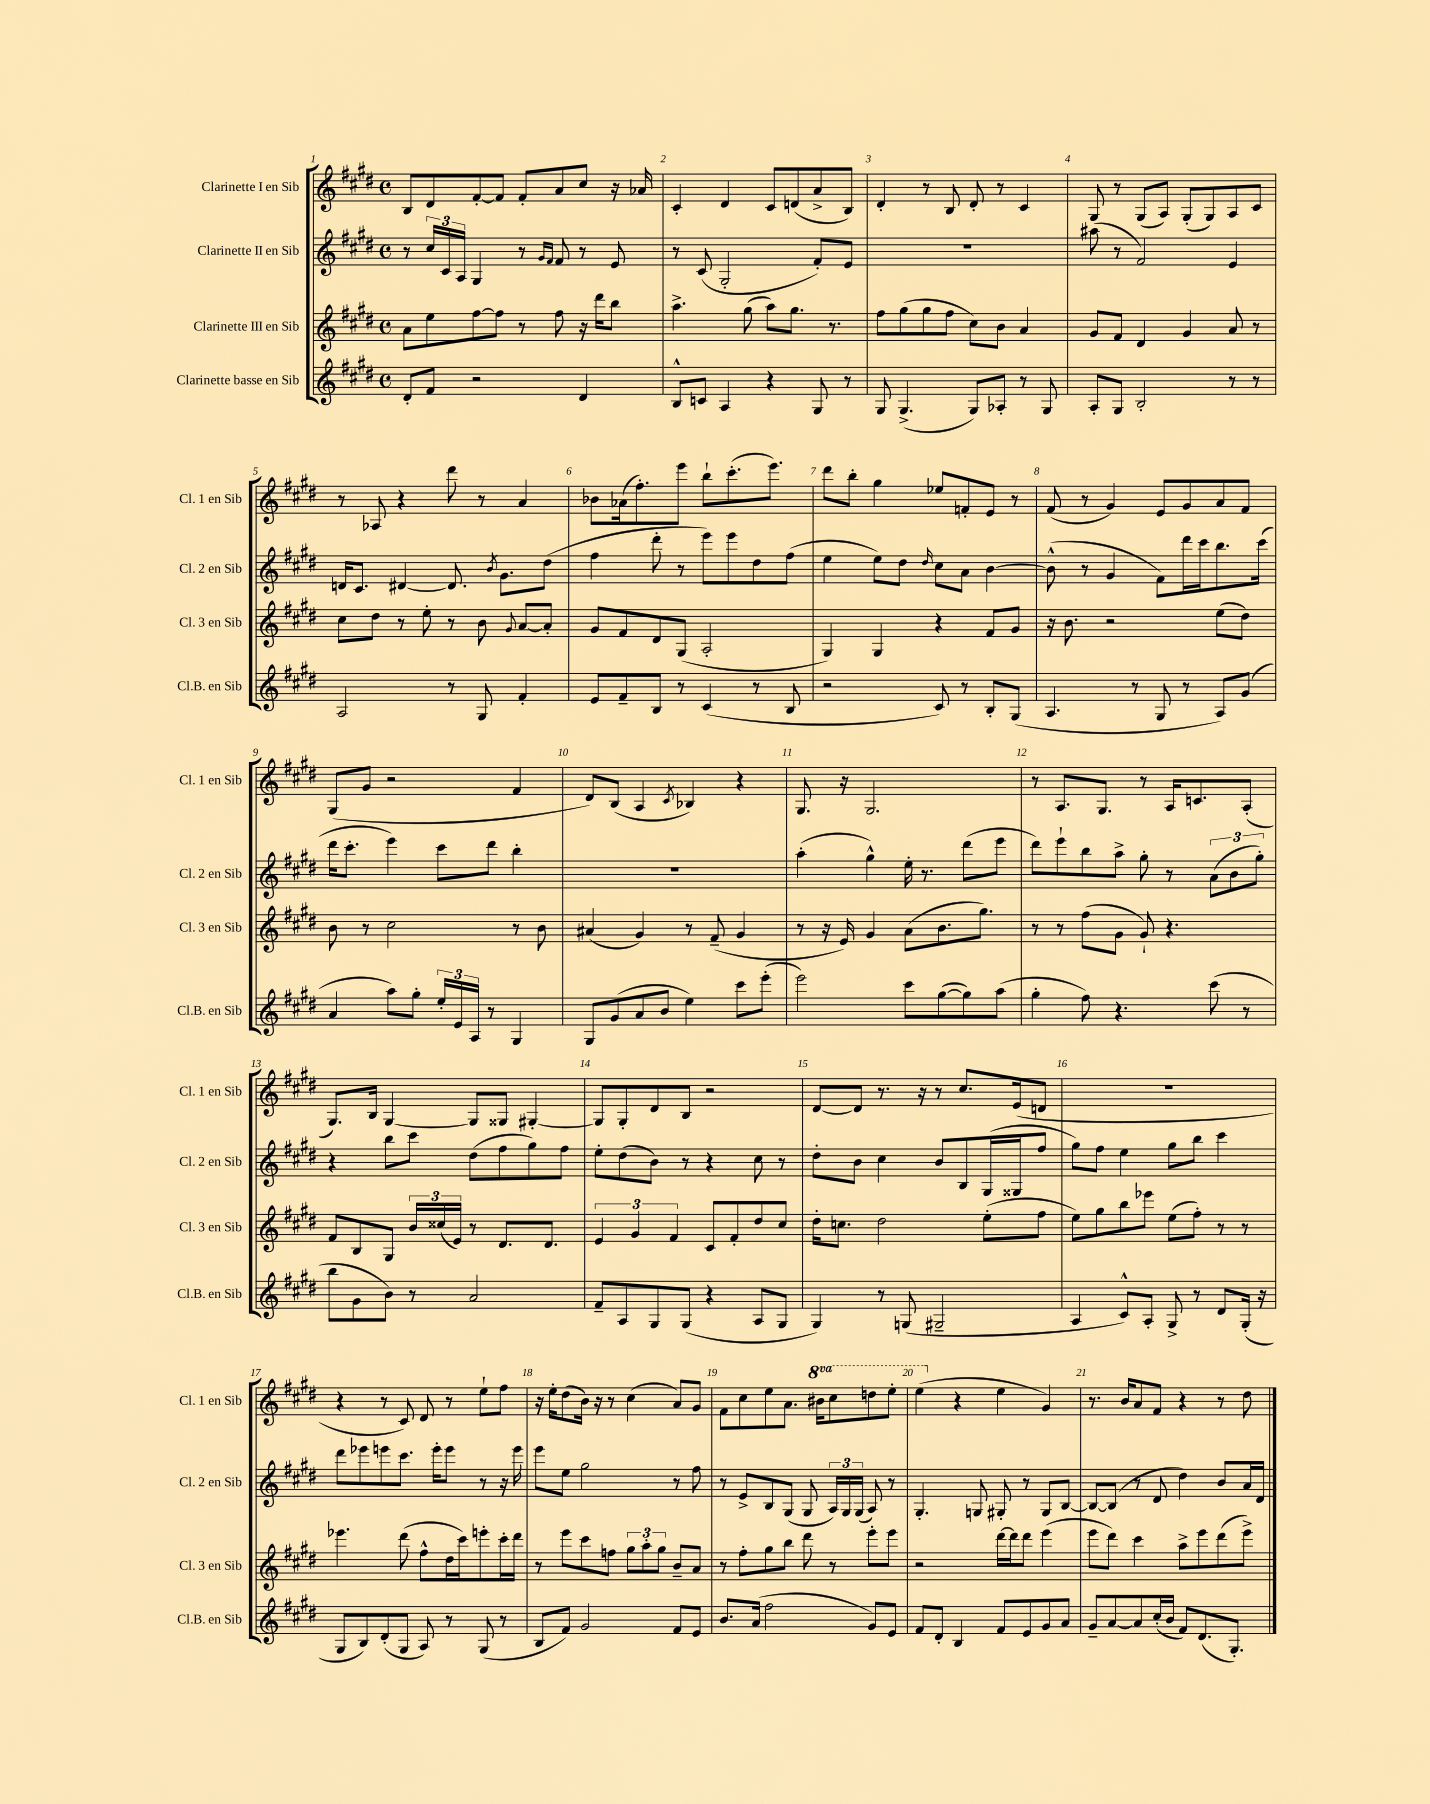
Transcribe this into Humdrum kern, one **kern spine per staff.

**kern	**kern	**kern	**kern
*part4	*part3	*part2	*part1
*staff4	*staff3	*staff2	*staff1
*I"Clarinette basse en Sib	*I"Clarinette III en Sib	*I"Clarinette II en Sib	*I"Clarinette I en Sib
*I'Cl.B. en Sib	*I'Cl. 3 en Sib	*I'Cl. 2 en Sib	*I'Cl. 1 en Sib
*clefG2	*clefG2	*clefG2	*clefG2
*k[f#c#g#d#]	*k[f#c#g#d#]	*k[f#c#g#d#]	*k[f#c#g#d#]
*M4/4	*M4/4	*M4/4	*M4/4
*met(c)	*met(c)	*met(c)	*met(c)
=1	=1	=1	=1
8d#'/L	8a\L	8r	8B/L
8f#/J	8ee\	24cc#/LL	8d#/
.	.	24c#/	.
.	.	24A/JJ	.
2r	[8ff#\	4G#/	[8f#'/
.	8ff#\J]	.	8f#/J]
.	8r	8r	8f#'/L
.	.	16qqg#/LL	.
.	.	16qqf#/JJ	.
.	8ff#\	8f#/	8a/
4d#/	16r	8r	8cc#/J
.	16ddd#\KL	.	.
.	8bb\J	8e/	16r
.	.	.	16a-X/
=2	=2	=2	=2
8B^^/L	4.aa^\	8r	4c#'/
8cn/J	.	(8c#/	.
4A/	.	2G#'/	4d#/
.	(8gg#\	.	.
4r	8aa\L)	.	8c#/L
.	8.gg#\J	.	(8dn/
8G#/	.	8f#'/L)	8a^/
.	8.r	.	.
8r	.	8e/J	8B/J)
=3	=3	=3	=3
8G#/	8ff#\L	1r	4d#'/
(4.G#^/	(8gg#\	.	.
.	8gg#\	.	8r
.	8ff#\J	.	8B/
8G#/L)	8cc#\L)	.	8d#'/
8A-X'/J	8b\J	.	8r
8r	4a/	.	4c#/
8G#/	.	.	.
=4	=4	=4	=4
8A'/L	8g#/L	(8aa#X\	8G#/
8G#/J	8f#/J	8r	8r
2B'/	4d#/	2f#/)	(8G#/L
.	.	.	8A/J)
.	4g#/	.	(8G#'/L
.	.	.	8G#/)
8r	8a/	4e/	8A/
8r	8r	.	8c#/J
!!LO:LB:g=z
=5	=5	=5	=5
2A/	8cc#\L	16dn/KL	8r
.	.	8.c#/J	.
.	8dd#\J	.	8A-X/
.	8r	[4d#X/	4r
.	8ee'\	.	.
8r	8r	8.d#/]	8ddd#\
8G#/	8b\	.	8r
.	.	8qb/	.
.	.	8.g#\L	.
.	8qqg#/	.	.
4f#'/	[8a/L	.	4a/
.	8a'/J]	(8dd#\J	.
=6	=6	=6	=6
8e/L	8g#/L	4ff#\	8b-X\L
8f#~/	8f#/	.	(16a-X\k
.	.	.	8.ff#'\)
8B/J	8d#/	8ddd#'\	.
8r	(8G#/J	8r	8eee\J
(4c#/	2A'/	8eee\L)	8bb`\L
.	.	8eee\	(8.ccc#'\
8r	.	8dd#\	.
.	.	.	8.eee\J)
8B/	.	(8ff#\J	.
=7	=7	=7	=7
2r	4G#/)	4ee\	8ddd#\L
.	.	.	8bb'\J
.	4G#/	8ee\L)	4gg#\
.	.	8dd#\J	.
.	.	16qqdd#/	.
8c#/)	4r	8cc#\L	8ee-X/L
8r	.	8a\J	8fn'/
8B'/L	8f#/L	[4b\	8e/J
(8G#/J	8g#/J	.	8r
=8	=8	=8	=8
4.A/	16r	(8b^^\]	(8f#/
.	8.b\	.	.
.	.	8r	8r
.	2r	4g#/	4g#/)
8r	.	.	.
8G#/	.	8f#\L)	8e/L
8r	.	16ddd#\L	8g#/
.	.	16ccc#\J	.
8A/L)	(8ee\L	8.bb\	8a/
(8g#/J	8dd#\J)	.	8f#/J
.	.	(16ccc#\Jk	.
!!LO:LB:g=z
=9	=9	=9	=9
4a/	8b\	16ddd#\KL	(8G#/L
.	.	8.ccc#'\J	.
.	8r	.	8g#/J
8aa\L)	2cc#\	4eee\)	2r
8gg#'\J	.	.	.
24ee'/LL	.	8ccc#\L	.
24e/	.	.	.
24A/JJ	.	.	.
8r	.	8ddd#\J	.
4G#/	8r	4bb'\	4f#/
.	8b\	.	.
=10	=10	=10	=10
8G#/L	(4a#X/	1r	8d#/L)
(8g#/	.	.	(8B/J
8a/	4g#/)	.	4A/
8b/J	.	.	.
.	.	.	8qc#/
4ee\)	8r	.	4B-X/)
.	(8f#~/	.	.
8ccc#\L	4g#/	.	4r
(8eee'\J	.	.	.
=11	=11	=11	=11
2eee\)	8r	(4aa'\	8.G#/
.	16r	.	.
.	16e/)	.	16r
.	4g#/	4gg#^^\)	2.G#/
8ccc#\L	(8a\L	16ee'\	.
.	.	8.r	.
([8gg#\	8.b\	.	.
8gg#\])	.	(8ddd#\L	.
.	8.gg#\J)	.	.
(8aa\J	.	8eee\J	.
=12	=12	=12	=12
4gg#'\	8r	8ddd#\L)	8r
.	8r	8eee`\	8.A/L
8ff#\)	(8ff#\L	8bb\	.
.	.	.	8.G#/J
4.r	8g#\J	8aa^\J	.
.	8g#`/)	8gg#'\	8r
.	4.r	8r	16A/KL
.	.	.	8.cn/
(8ccc#\	.	(12a\L	.
.	.	12b\	.
8r	.	.	(8A'/J
.	.	12gg#'\J)	.
!!LO:LB:g=z
=13	=13	=13	=13
8bb\L	8f#/L	4r	8.G#/L)
8g#\	8B/	.	.
.	.	.	16B/Jk
8b\J)	8G#/J	8bb\L	[4G#/
8r	24b/LL	8ccc#\J	.
.	(24cc##X/	.	.
.	24e/JJ)	.	.
2a/	8r	(8dd#\L	8G#/L]
.	8.d#/L	8ff#\	8G##X/J
.	.	8gg#\)	[4G#X'/
.	8.d#/J	.	.
.	.	8ff#\J	.
=14	=14	=14	=14
8f#~/L	6e/	8ee'\L	8G#/L]
8A/	.	(8dd#\	8G#'/
.	6g#/	.	.
8G#/	.	8b\J)	8d#/
.	6f#/	.	.
(8G#/J	.	8r	8B/J
4r	8c#/L	4r	2r
.	8f#'/	.	.
8A/L	8dd#/	8cc#\	.
8G#/J	8cc#/J	8r	.
=15	=15	=15	=15
4G#/)	16dd#'\KL	8dd#'\L	[8d#/L
.	8.ccn\J	.	.
.	.	8b\J	8d#/J]
8r	2dd#\	4cc#\	8.r
(8Gn/	.	.	.
.	.	.	16r
2G#X~/	.	8b/L	8r
.	.	8B/	8.cc#/L
.	(8ee'\L	(16G#/L	.
.	.	16G##X/J	(16e/k
.	8ff#\J	8ff#/J	8dn/J
=16	=16	=16	=16
4A/	8ee\L)	8gg#\L)	1r
.	8gg#\	8ff#\J	.
8c#^^/L)	8bb\	4ee\	.
8A'/J	8eee-X\J	.	.
8G#^/	(8ee\L	8gg#\L	.
8r	8ff#'\J)	8bb\J	.
8d#/L	8r	4ccc#\	.
(16G#'/Jk	8r	.	.
16r	.	.	.
!!LO:LB:g=z
=17	=17	=17	=17
8G#/L	4.eee-X\	8ddd#\L	4r
8B/)	.	8eee-X\	.
(8d#'/	.	8eeen\	8r
8G#/J	(8ddd#\	8.ccc#\J	8c#/)
8A/)	8ff#^^\L	.	8d#/
.	.	16eee'\KL	.
8r	16dd#\L	8eee\J	8r
.	16ccc#\J)	.	.
(8G#/	8eeen'\	8r	8ee`\L
8r	16ccc#'\L	16r	8ff#\J
.	16ddd#\JJ	16eee\	.
=18	=18	=18	=18
8B/L	8r	8eee\L	16r
.	.	.	16ee'\KL
8f#/J)	8eee\L	8ee\J	(8dd#\
2g#/	8ccc#\	2gg#\	16b\Jk)
.	.	.	16r
.	8ffn\J	.	8r
.	12gg#\L	.	(4cc#\
.	12aa'\	.	.
.	12gg#\J	.	.
8f#/L	8b~/L	8r	8a/L)
8e/J	8a/J	8ff#\	8g#/J
=19	=19	=19	=19
8.b/L	8r	8r	8f#\L
.	8ff#'\L	8e^/L	8cc#\
(16a/Jk	.	.	.
2ff#\	8gg#\	8B/	8ee\
.	8bb\J	(8G#/J	8.a\J
.	8ddd#\	8G#/	.
*	*	*	*8va
.	.	.	16bb#X\KL
.	8r	24A/LL)	8ccc#\
.	.	24G#/	.
.	.	(24G#/JJ	.
8g#/L)	8eee'\L	8A/)	8dddn\
8e/J	8eee\J	8r	8eee'\J
=20	=20	=20	=20
8f#/L	2r	4.G#'/	(4eee\
8d#'/J	.	.	.
*	*	*	*X8va
4B/	.	.	4r
.	.	8Gn/	.
8f#/L	[16ddd#\LL	8G#X'/	4ee\
.	16ddd#\J]	.	.
8e/	8ddd#\J	8r	.
8g#/	(4eee\	8G#/L	4g#/)
8a/J	.	[8B/J	.
=21	=21	=21	=21
8g#~/L	8eee\L	8B/L_	8.r
[8a/	8ddd#\J)	(8B/J]	.
.	.	.	16b/KL
8a/]	4ccc#\	8r	8a/
(16cc#'/L	.	8d#/	8f#/J
16b/JJ	.	.	.
8f#/L)	8aa^\L	4dd#\)	4r
(8.d#/	8eee\	.	.
.	(8ddd#\	8b/L	8r
8.G#'/J)	.	.	.
.	8eee^\J)	16a/L	8dd#\
.	.	16d#/JJ	.
==	==	==	==
*-	*-	*-	*-
